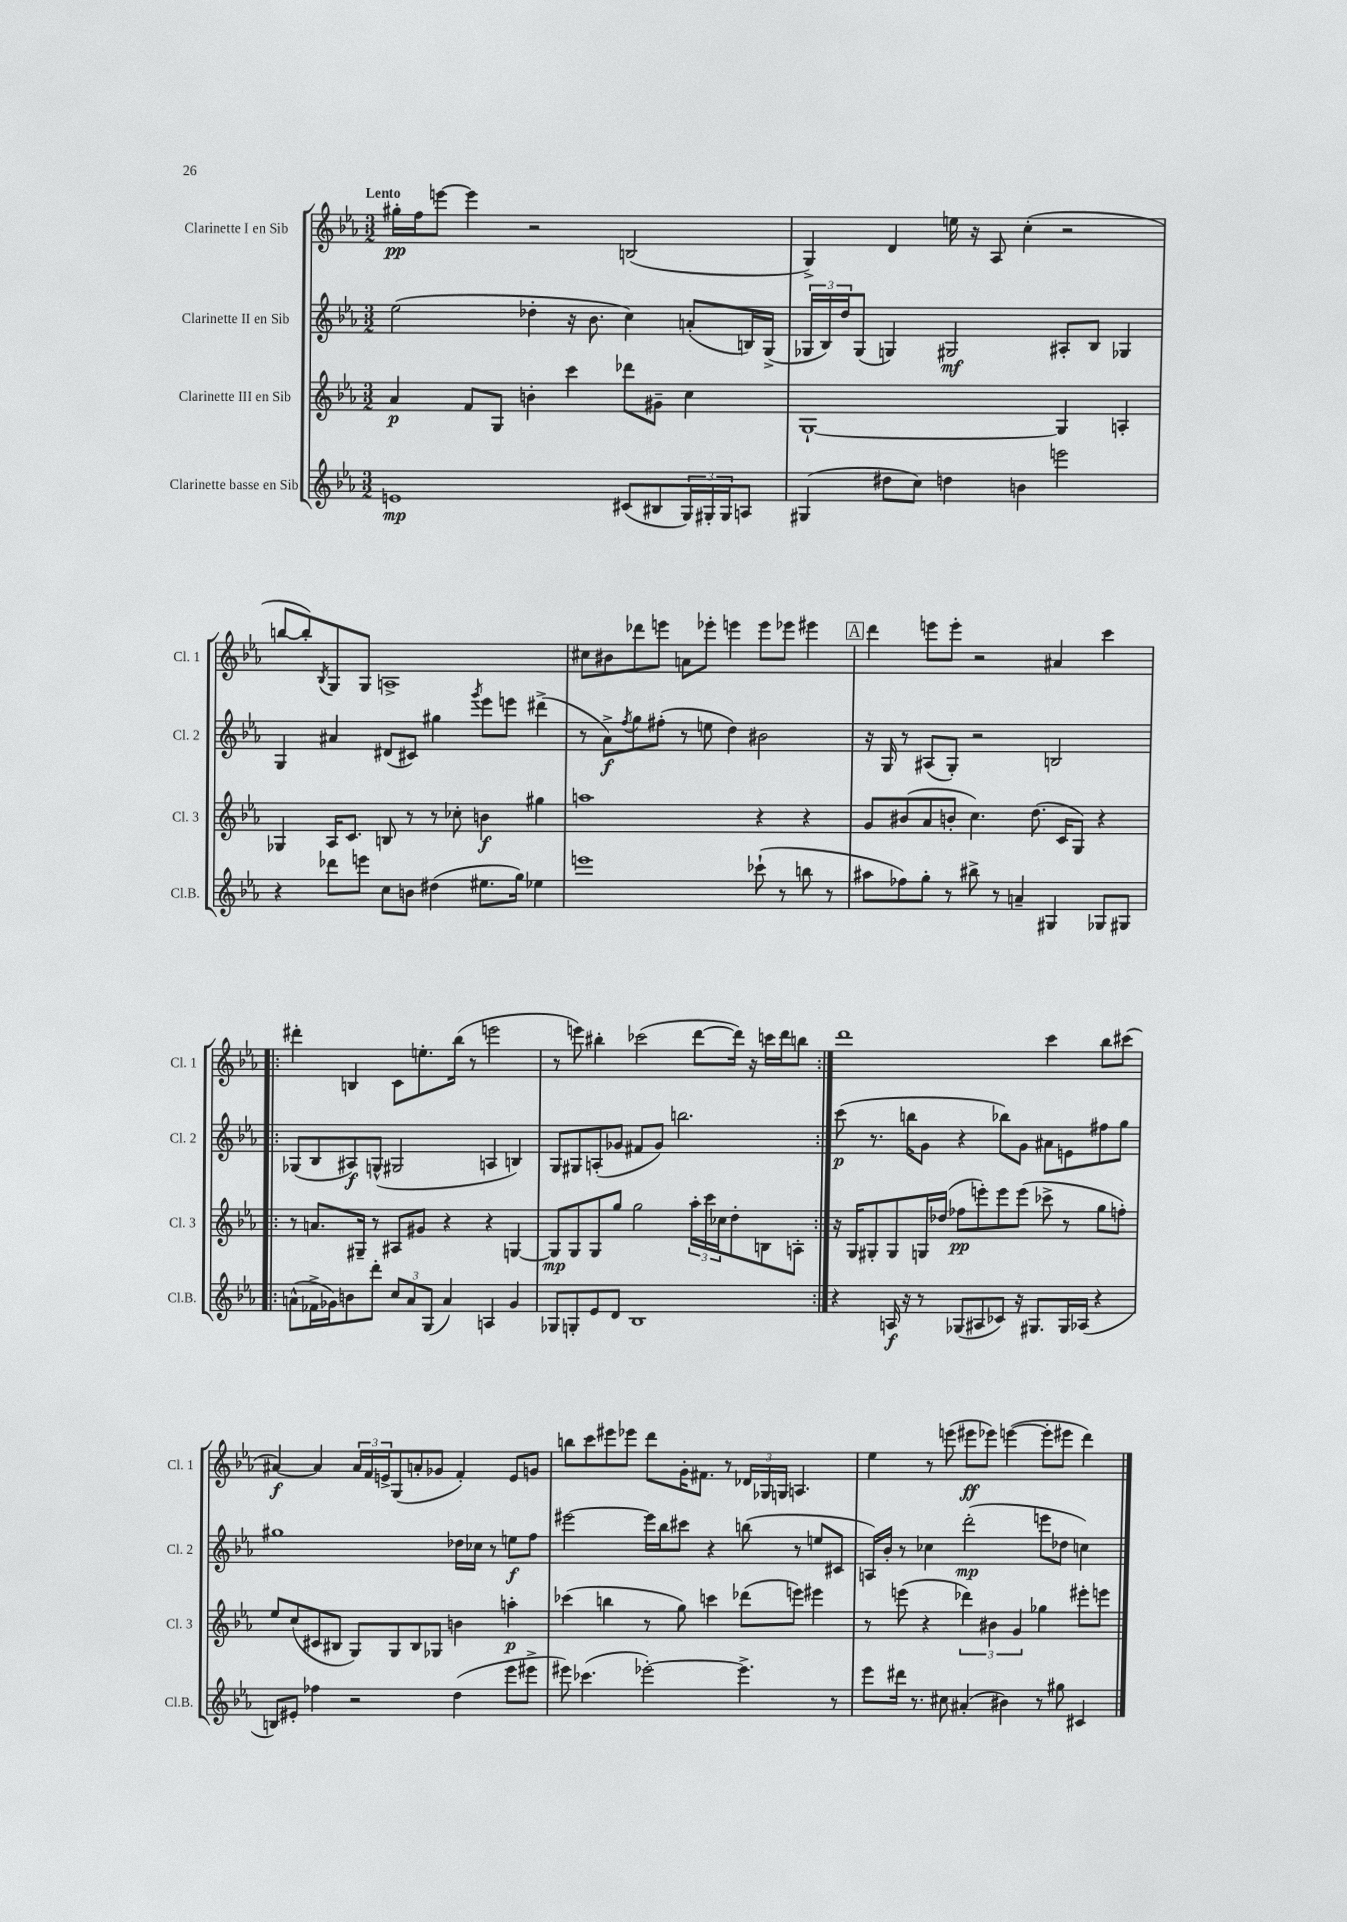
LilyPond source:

<<
\new StaffGroup <<
\new Staff = "s0" \with { instrumentName = "Clarinette I en Sib" shortInstrumentName = "Cl. 1" } {
    \clef treble \key ees \major \numericTimeSignature \time 3/2 \tempo "Lento"
    gis''16-.\pp f''16 e'''8~ e'''4 r2 b2( |
    g4->) d'4 e''16 r16 aes8 c''4-.( r2 |
    b''8~ b''8-.) \acciaccatura { bes8 } g8 g8 a1-> |
    cis''8 bis'8 des'''8 e'''8 a'8 ees'''8-. e'''4 e'''8 ees'''8 eis'''4 |
    \mark \markup { \box "A" } d'''4 e'''8 e'''8-. r2 ais'4 c'''4 |
    \repeat volta 2 { dis'''4-. b4 c'8 e''8.-. bes''16( r8 e'''2 |
    r8 e'''8) bis''4-. ces'''2( d'''8~ d'''16) r16 c'''16 d'''16 b''8 | }
    d'''1 c'''4 bes''8 cis'''8( |
    ais'4~\f) ais'4 \tuplet 3/2 { ais'16 f'16 e'16-> } g8( a'8-. ges'8 f'4-.) e'8 g'8 |
    b''8 c'''8 eis'''8 ees'''8 d'''8 g'16-. fis'8. r8 \tuplet 3/2 { des'16 ges16 g16 } a4. |
    ees''4 r8 e'''8( eis'''8\ff ees'''8) e'''4~( e'''8-. eis'''8 d'''4) \bar "|." |
}
\new Staff = "s1" \with { instrumentName = "Clarinette II en Sib" shortInstrumentName = "Cl. 2" } {
    \clef treble \key ees \major \numericTimeSignature \time 3/2
    ees''2( des''4-. r16 bes'8. c''4) a'8-.( b16) g16->( |
    \tuplet 3/2 { ges16 bes16) d''16 } ges8( g4) gis2\mf ais8-. bes8 ges4 |
    g4 ais'4 dis'8( cis'8) gis''4 \acciaccatura { g'''8 } ees'''8 e'''8 dis'''4->( |
    r8 aes'8->\f) \acciaccatura { f''8 } g''8 fis''8-.( r8 e''8 d''4) bis'2 |
    \mark \markup { \box "A" } r16 g16 r8 ais8( g8-.) r2 b2 |
    \repeat volta 2 { ges8( bes8 ais8\f) g8-^( gis2 a4 b4) |
    g8 gis8 a8-.( ges'8 fis'8 ges'8) b''2. | }
    c'''8\p( r8. b''16 g'8 r4 bes''8) g'8 ais'8 e'8 fis''8 g''8 |
    gis''1 des''16 ces''16 r8 e''8\f f''8 |
    eis'''2~ eis'''16 bes''16 cis'''8 r4 b''8( r8 e''8 cis'8 |
    a16) bes'16-. r8 ces''4 d'''2-.\mp( e'''8 des''8 c''4) \bar "|." |
}
\new Staff = "s2" \with { instrumentName = "Clarinette III en Sib" shortInstrumentName = "Cl. 3" } {
    \clef treble \key ees \major \numericTimeSignature \time 3/2
    aes'4\p f'8 g8 b'4-. c'''4 des'''8 gis'8-- c''4 |
    g1~-! g4 a4-. |
    ges4 aes16 c'8. b8 r8 r8 ces''8-. b'4\f gis''4 |
    a''1 r4 r4 |
    \mark \markup { \box "A" } g'8 bis'8( aes'8 b'8-. c''4.) d''8.( c'16 g8) r4 |
    \repeat volta 2 { r8 a'8. gis16-- r8 ais8 gis'8 r4 r4 g4~ |
    g8\mp g8 g8 g''8 g''2 \tuplet 3/2 { aes''16-. c'''16 ces''16 } d''8-. b8 a8-. | }
    r16 g16 gis8-. gis8 g16 des''16( fes''8\pp e'''8-.) e'''8 e'''8( ces'''8-> r8 g''8 f''8-.) |
    ees''8 c''8( cis'8 bis8 g8) g8 bis8 ges8 b'4 a''4-.\p |
    ces'''4( b''4 r8 g''8) c'''4 des'''8( e'''8) eis'''4 |
    r8 e'''8( r4 \tuplet 3/2 { des'''4) bis'4 g'4 } ges''4 eis'''8-. e'''8 \bar "|." |
}
\new Staff = "s3" \with { instrumentName = "Clarinette basse en Sib" shortInstrumentName = "Cl.B." } {
    \clef treble \key ees \major \numericTimeSignature \time 3/2
    e'1\mp cis'8( bis8 \tuplet 3/2 { g16) gis16-. gis16 } a8 |
    gis4( dis''8 c''8) d''4 b'4 e'''2 |
    r4 des'''8 e'''8 c''8 b'8 dis''4( eis''8. g''16) ees''4 |
    e'''1 ces'''8-!( r8 b''8 r8 |
    \mark \markup { \box "A" } ais''8 fes''8) g''8-. r8 bis''8-> r8 a'4-- gis4 ges8 gis8 |
    \repeat volta 2 { a'8-^( fes'16-> ges'16) b'8 d'''8-. \tuplet 3/2 { c''8 a'8 g8( } a'4) a4 ges'4 |
    ges8 g8-. ees'8 d'8 bes1 | }
    r4 a16\f r16 r8 ges8( ais8 ces'8) r16 gis8. gis16 aes16( r4 |
    b8) eis'8-. fes''4 r2 d''4( ees'''8 eis'''8-> |
    eis'''8) ces'''4.( ees'''2~-.) ees'''4.-> r8 |
    ees'''8 dis'''16 r8. cis''8 ais'4-.( bis'4) r8 gis''8 cis'4 \bar "|." |
}
>>
>>
\layout { \context { \Score \remove "Bar_number_engraver" } }
